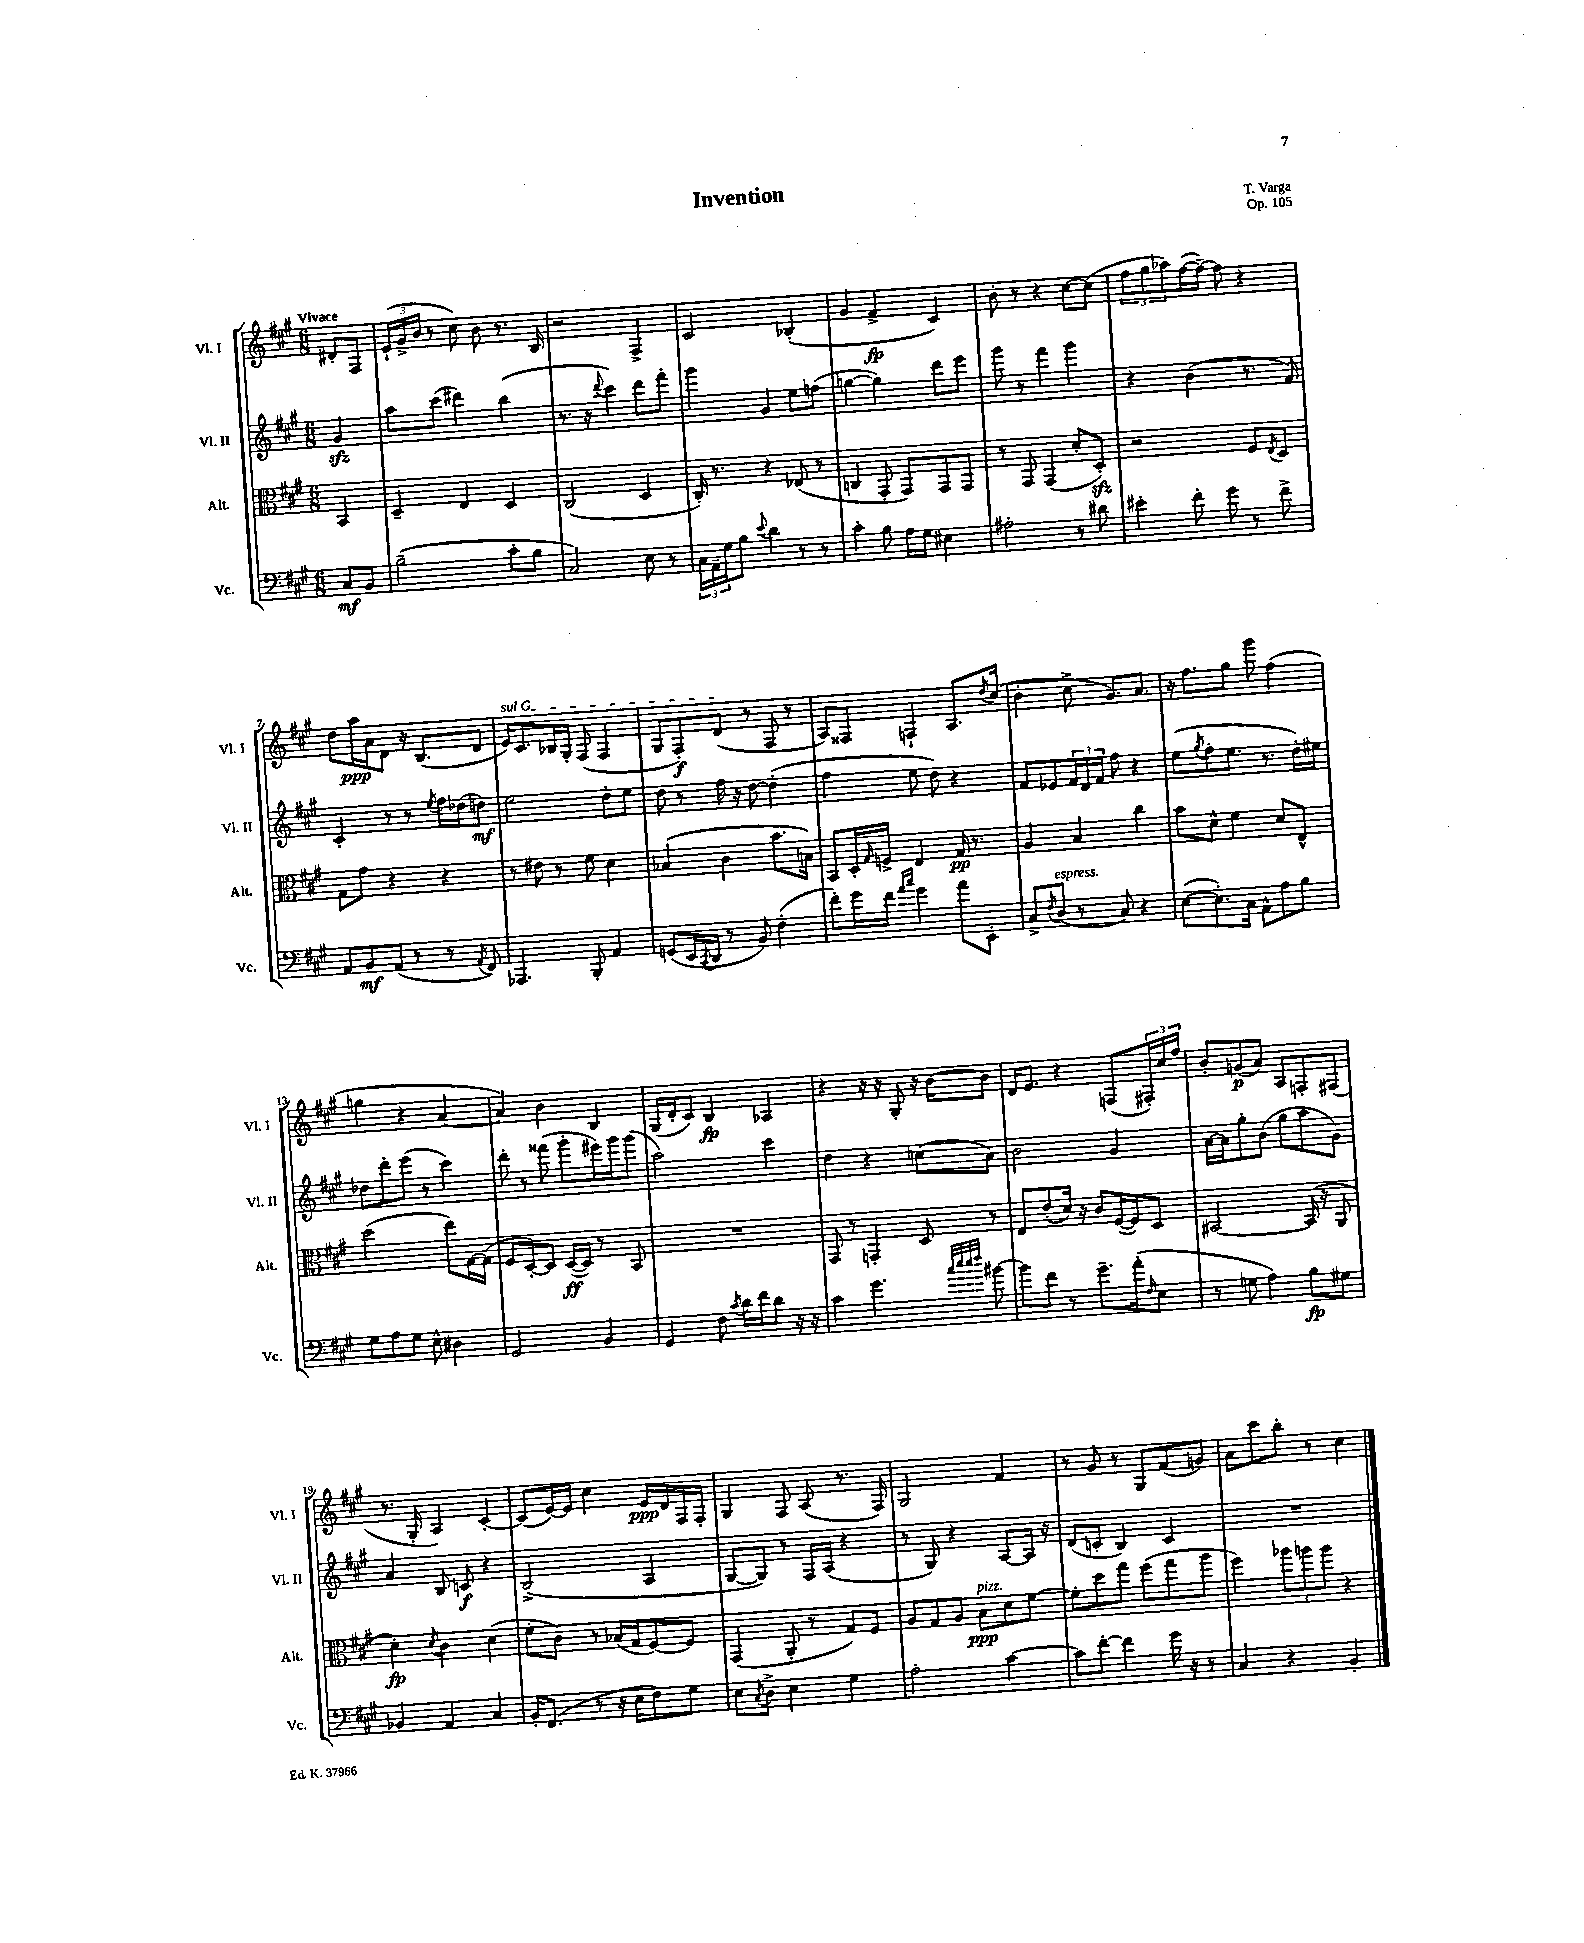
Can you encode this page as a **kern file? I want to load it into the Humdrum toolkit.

**kern	**kern	**kern	**kern
*staff4	*staff3	*staff2	*staff1
*clefF4	*clefC3	*clefG2	*clefG2
*k[f#c#g#]	*k[f#c#g#]	*k[f#c#g#]	*k[f#c#g#]
*M6/8	*M6/8	*M6/8	*M6/8
8C#/L	4BB/	4g#/	8d#'/L
8BB/J	.	.	8F#/J
=	=	=	=
(2B~\	4D~/	8aa\L	(24e`/LL
.	.	.	24g#^/
.	.	.	24b/JJ
.	.	(8ccc#\J	8r
.	4E/	4ddd#\)	8cc#\)
.	.	.	8b\
8c#'\L	4D/	(4bb\	8.r
8B\J	.	.	.
.	.	.	16B/
=	=	=	=
2C#/)	(2C#/	8.r	2r
.	.	16r	.
.	.	8qqddd/	.
.	.	4ccc#\)	.
8E\	4D/	8ddd\L	4F#^/
8r	.	8fff#'\J	.
=	=	=	=
24C#\LL	16C#'/)	4ggg#\	2c#/
24AA~\	.	.	.
.	8.r	.	.
24G#\J	.	.	.
8B\J	.	.	.
8qqe/	.	.	.
4d\	4r	4g#/	.
8r	(8E-/	8ee\L	(4B-'/
8r	8r	(8ff\J	.
=	=	=	=
4c#'\	4C/	[4gg\	4g#/
8B\	8GG#'/	4gg\])	4f#^/
16A\LL	8GG#/L)	.	.
16G#\JJ	.	.	.
4E#\	8GG#/	8ddd\L	4c#/)
.	8GG#/J	8eee\J	.
=	=	=	=
2A#'\	8r	8ggg#\	8b'\
.	8GG#/	8r	8r
.	(4GG#/	4fff#\	4r
8r	8d'/L	4ggg#\	[8cc#\L
8d#\	8D'/J)	.	(8cc#\]J
=	=	=	=
4e#'\	2r	4r	12ff#\L
.	.	.	12gg#\
.	.	.	12aa-\)
8f#'\	.	(4b\	([16ff#\L
.	.	.	16ff#~\_JJ)
8g#\	.	.	8ff#\]
8r	8F#/L	8.r	4r
.	8qE/	.	.
8f#^\	8D/J	.	.
.	.	16f#/)	.
=	=	=	=
8AA/L	8G#\L	4c#'/	8dd\L
8BB/	8g#\J	.	16aa\L
.	.	.	16a\J
(8AA/J	4r	8r	8d\J
8r	.	8r	16r
.	.	.	(8.B/L
.	.	8qee/	.
8r	4r	16ff#\LL	.
.	.	(16dd-\J	.
8qAA/	.	.	.
8FF#/)	.	8dd\J)	8d/J
=	=	=	=
4.AAA-/	8r	2ee\	16e/LK)
.	.	.	8.c#/
.	8e#\	.	.
.	8r	.	16B-/L
.	.	.	16G#'/JJ
8BBB'/	8f#\	.	(8F#/
4AA/	4d\	8dd'\L	4F#/
.	.	8ee\J	.
=	=	=	=
(8GG/L	(4B-/	8dd\	8G#/L
16EE/L	.	8r	8F#'/)
8qCC#/	.	.	.
16DD/JJ	.	.	.
8r	4c#\	16ff#\	(8d/J
.	.	16r	.
8BB/)	.	[8dd\	8r
(4F#'\	8.b\L	(4dd'\]	8F#/
.	.	.	8r
.	16B\Jk)	.	.
=	=	=	=
8f#'\L)	8BB/L	4ff#\	8A/L)
16g#\L	16D'/L	.	8F##/J
.	16qqG#/	.	.
16f#\JJ	16F^/JJ	.	.
16qqa/LL	.	.	.
16qqcc#/JJ	.	.	.
4g#\	4E/	8ee\	4F`/
.	.	8dd\)	.
8a\L	16G#/	4r	8.A/L
.	8.r	.	.
8EE'\J	.	.	.
.	.	.	8qdd/
.	.	.	(16cc#/Jk
=	=	=	=
8C#^/L	4A/	8f#/L	4b'\
8qF#/	.	.	.
(8D/J	.	8e-/	.
8r	4B/	24f#/L	8cc#^\
.	.	24d/	.
.	.	24f#/JJ	.
8C#/)	.	8ff#\	8.g#/L)
4r	4cc#\	4r	.
.	.	.	8.a/J
=	=	=	=
([8E\L	8b\L	(8ee\L	16r
.	.	.	8.ff#\L
.	.	8qgg#/	.
8.E'\])	8d^^\J	8ff#'\	.
.	4f#\	8.ee\J	8gg#\J
16C#\Jk	.	.	.
8AA^^\L	.	.	8ggg#\
.	.	8.r	.
8A\	8d/L	.	(4ff#\
8B\J	8E^^/J	16dd'\LL)	.
.	.	16ee#\JJ	.
=	=	=	=
8G#\L	(2dd\	8dd-\L	4gg\
8A\	.	8ddd'\	.
8G#\J	.	(8eee\J	4r
8E^^\	.	8r	.
4D#\	8ee\L)	4ccc#\)	[4a/
.	[16G#\L	.	.
.	(16G#\]JJ	.	.
=	=	=	=
2GG#/	8F#/L	8ddd'\	4a/])
.	[8D'/)	8r	.
.	8D/]J	(8fff##\	4b\
.	([16D/LL	8ggg#'\L	.
.	16D/]JJ)	.	.
4BB/	8r	16eee#\L)	4B/
.	.	16ggg#\J	.
.	8BB/	(8ggg#\J	.
=	=	=	=
4GG#/	2.r	2aa\)	(16G#/LL
.	.	.	16d'/J
.	.	.	8c#/J)
8F#\	.	.	4B/
8qc#/	.	.	.
16d\LL	.	.	.
16f#\J	.	.	.
8d\J	.	4ccc#\	4A-/
16r	.	.	.
16r	.	.	.
=	=	=	=
4c#\	8GG#/	4dd\	4r
.	8r	.	.
4.g#\	4GG'/	4r	16r
.	.	.	16r
.	.	.	8G#'/
.	8D/	(8cc\L	16r
.	.	.	[16b\LK
32qqcc#/LLL	.	.	.
32qqee/	.	.	.
32qqee/	.	.	.
32qqff#/JJJ	.	.	.
[8b#\	8r	8a\J)	8b\]J
=	=	=	=
8b#\]L	8E/L	2b\	16d/LK
.	.	.	8.e/J
8f#\J	(8e'/	.	.
8r	16d/Jk)	.	4r
.	16r	.	.
8.g#~\L	8c#/L	.	.
.	([16F#/L	4g#/	(8F/L
(16a'\k	16F#/]J)	.	.
16qqF#/	.	.	.
8E\J	8D/J	.	24F#'/L)
.	.	.	24cc#/
.	.	.	24ff#/JJ
=	=	=	=
8r	[2BB#/	[16a\LL	8b'/L
.	.	16a\]J	.
8G\	.	8gg#'\	(8g/
4A\)	.	(8b\J	8a/J)
.	.	8gg#\L	8A/L
8B\L	(16BB#/]	8aa\	8F'/
.	16r	.	.
8G#\J	8AA/	8g#\J)	(8F#/J
=	=	=	=
4BB-/	4d'\)	4a/	8.r
.	.	.	16G#'/
.	8qd/	.	.
4AA/	4c#\	8B/	4A/)
.	.	8c/	.
4C#/	(4d\	4r	[4c#'/
=	=	=	=
16BB'/LK	8f#'\L	(2B^/	(8c#/]L
(8.FF#/J	.	.	.
.	8c#\J)	.	[16e/L)
.	.	.	16e/]JJ
8r	8r	.	4cc#\
16r	(16B-/LL	.	.
16E\LK	16G#/J	.	.
8F#\)	[8F#/)	4A/	16e/LL
.	.	.	16d/
8G#\J	8F#/]J	.	16F#/
.	.	.	16F#'/JJ
=	=	=	=
8E\L	(4GG#/	[8G#/L	4G#/
8qC#/	.	.	.
8D^\J	.	8G#/]J)	.
4E\	8AA'/	8r	8F#/
.	8r	16F#/LL	(8A/
.	.	(16A/JJ	.
4G#\	8G#/L)	4r	8.r
.	8F#/J	.	.
.	.	.	16F#/)
=	=	=	=
2A'\	8A/L	8r	2G#/
.	8G#/	8G#/)	.
.	8A/J	4r	.
.	8B\L	.	.
[4c#\	8d\	[8A/L	4f#/
.	[8f#\J	16A/]Jk	.
.	.	16r	.
=	=	=	=
8c#\]L	8f#'\]L	(8d/L	8r
[8f#'\J	8dd\	8c'/J	8g#/
4f#\]	8gg#\J	4B/)	8r
.	(8ff#\L	.	8G#/L
16g#\	8gg#\	4c/	(8f#/
16r	.	.	.
8r	8aa\J	.	8g/J)
=	=	=	=
4C#/	4ff#\)	2.r	8a\L
.	.	.	8ccc#\
4r	12aa-\L	.	8bb'\J
.	12aa\	.	.
.	.	.	8r
.	12aa\J	.	.
4BB'/	4r	.	4cc#\
==	==	==	==
*-	*-	*-	*-
